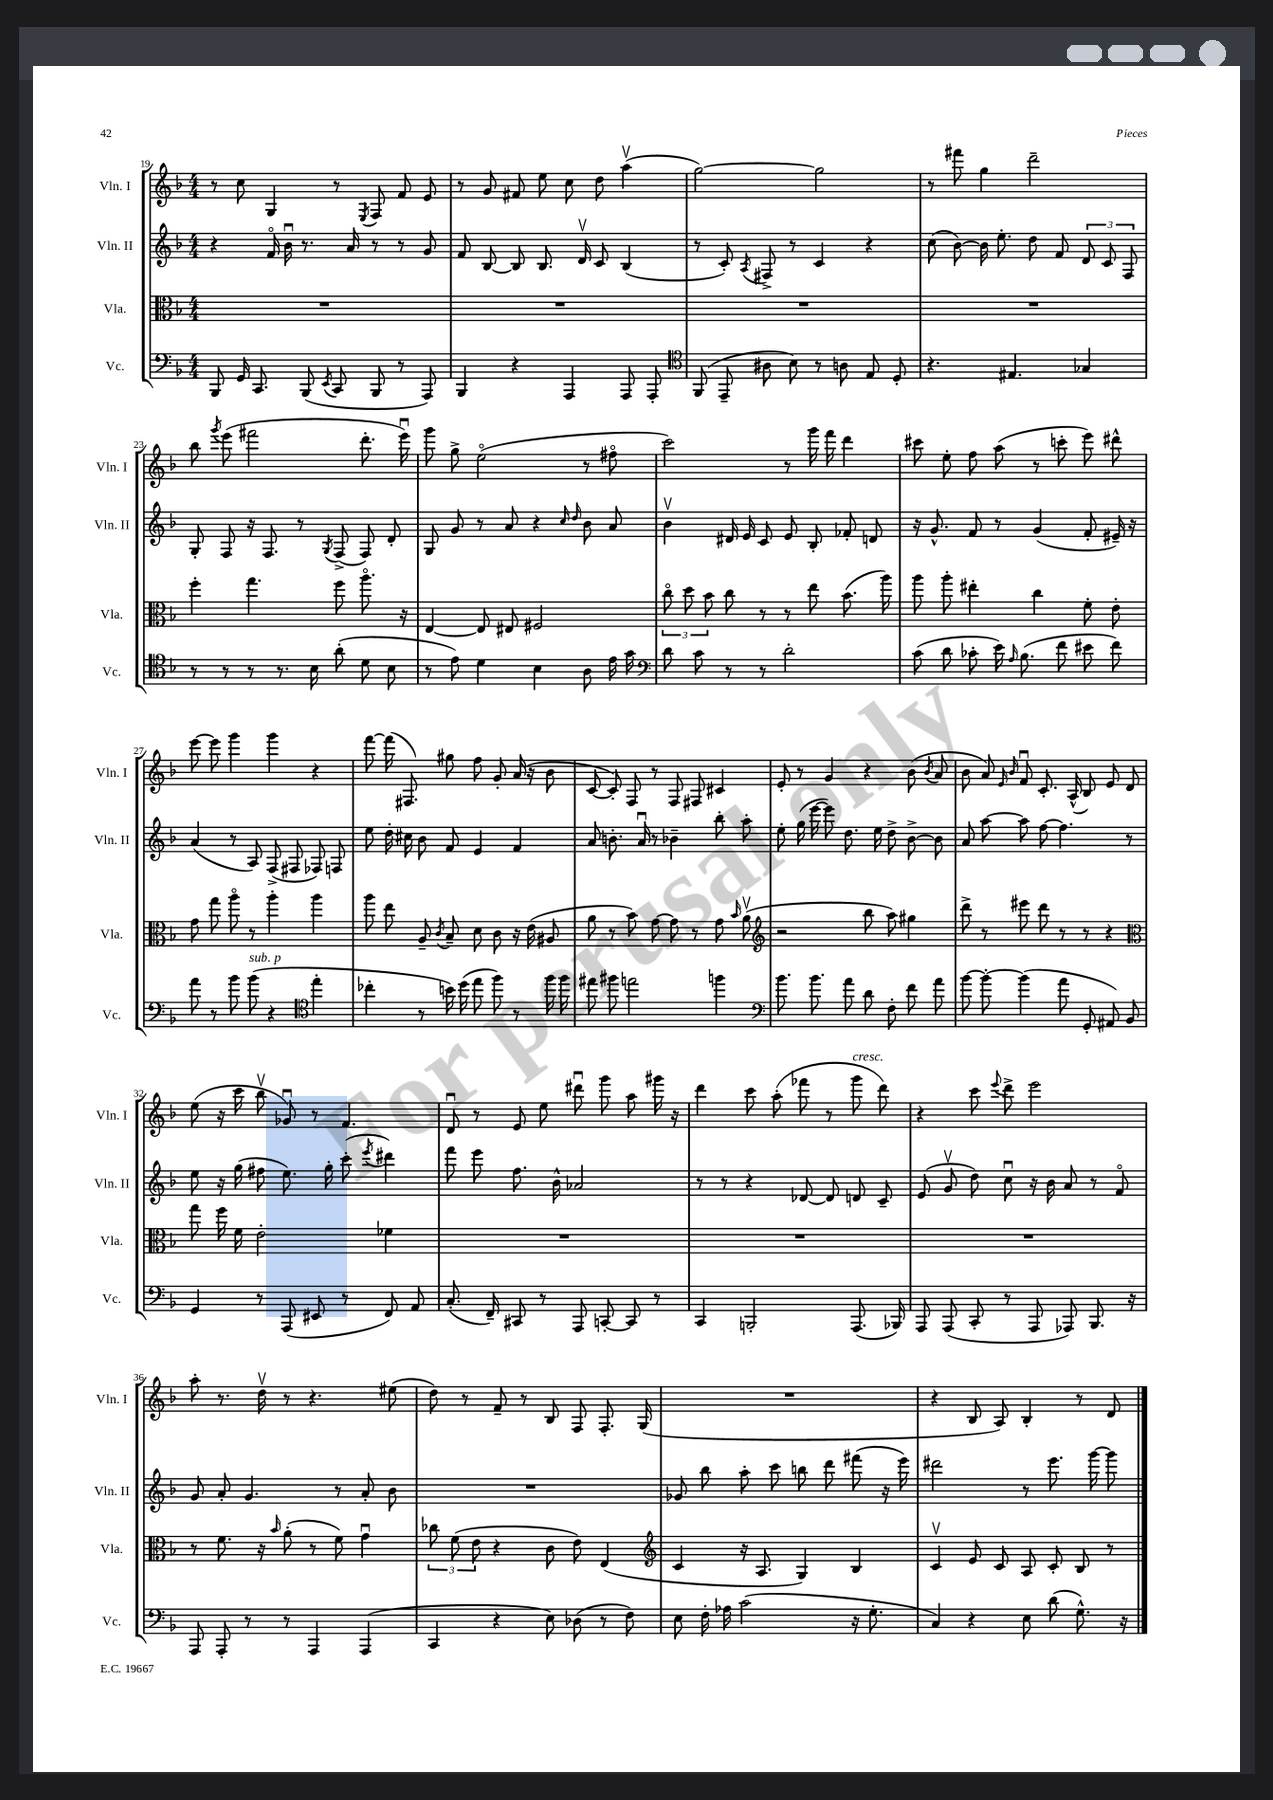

**kern	**kern	**kern	**kern
*staff4	*staff3	*staff2	*staff1
*clefF4	*clefC3	*clefG2	*clefG2
*k[b-]	*k[b-]	*k[b-]	*k[b-]
*M4/4	*M4/4	*M4/4	*M4/4
8BBB-	1r	4r	8r
16GG	.	.	8cc
8.CC	.	.	.
.	.	16fo	4G
.	.	16b-u	.
(8BBB-	.	8.r	.
8qEE	.	.	.
8CC	.	.	8r
.	.	16a	.
.	.	.	8qE
8BBB-	.	8r	8F
8r	.	8r	8f
8AAA)	.	8g	8e
=	=	=	=
4BBB-	1r	8f	8r
.	.	[8B-	8g
4r	.	8B-]	8f#
.	.	8.B-	8ee
4AAA	.	.	8cc
.	.	16dv	.
.	.	8c	8dd
8AAA	.	(4B-	(4aav
8AAA'	.	.	.
=	=	=	=
*clefC4	*	*	*
(8FF	1r	8r	[2gg)
8EE~	.	8c')	.
.	.	8qA	.
8A#	.	8F#^	.
8B-)	.	8r	.
8r	.	4c	2gg]
8A	.	.	.
8E	.	4r	.
8D'	.	.	.
=	=	=	=
4.r	1r	(8cc	8r
.	.	[8b-)	8fff#
.	.	16b-]	4gg
.	.	8.ee'	.
4.E#	.	.	.
.	.	8dd	2ddd~
.	.	8f	.
4G-	.	12d	.
.	.	12c	.
.	.	12F	.
=	=	=	=
8r	4ff'	8G'	8bb-
.	.	.	8qggg
8r	.	8F	(8eee
8r	4.gg	16r	2fff#
.	.	8.F	.
8.r	.	.	.
.	.	8r	.
16B-	.	.	.
.	.	8qG	.
(8a'	8ff	(8F^	.
8d	8.aao	8F)	8.ddd'
8B-	.	8d'	.
.	16r	.	16eeeu)
=	=	=	=
8r	[4E	8G	8ggg
8e)	.	8g	8gg^
4d	8E]	8r	(2eeo
.	8E#	8a	.
4B-	2F#	4r	.
.	.	16qqcc	.
.	.	16qqdd	.
8A	.	8b-	8r
16e	.	8a	8ff#o
16g	.	.	.
=	=	=	=
*clefF4	*	*	*
8d	12cco	4b-v	2ccc)
.	12dd	.	.
8c	.	.	.
.	12b-	.	.
8r	8cc	16d#	.
.	.	16e	.
8r	8r	8c	.
2d'	8r	8e	8r
.	8ee	8B-'	16ggg
.	.	.	16fff
.	(8.b-	8f-'	4ddd
.	.	8d	.
.	16aa)	.	.
=	=	=	=
(8c	8aa	16r	8ccc#
.	.	8.g^^	.
8d	8aa'	.	8ee'
8c-'	4ee#'	8f	8ff
16e)	.	8r	(8aa
16qqA	.	.	.
(8.B-	.	.	.
.	4cc	(4g	8r
8f	.	.	8ccc'
8e#	8f'	8f'	8eee)
8f)	8e'	16e#~)	8ddd#^^
.	.	16r	.
=	=	=	=
8a	8g	(4a	[8eee
8r	8gg	.	8eee]
8b-	8aao	8r	4ggg
(8b-	8r	8A)	.
4r	4aa'	(8F^	4ggg
.	.	8F#	.
*clefC4	*	*	*
4ee'	4aa	8F-)	4r
.	.	8F	.
=	=	=	=
4cc-'	8aa	8ee	[8fff
.	8ee	16dd'	(16fff]
.	.	16cc#	8.F#)
8r	8A~	8b-	.
.	8qc	.	.
16b)	8B-~	8f	8gg#
(16dd	.	.	.
8ee	8d	4e	8ff
8ff)	8c	.	8g'
8r	16r	4f	(16a
.	(16e	.	16r
16ff	8A#	.	8b-
16ff	.	.	.
=	=	=	=
8ee#	8a	8a	[8c
8ff#	8r	8.b'	8c'])
2ee	8b-)	.	8F
.	.	16au	.
.	[8g	8r	8r
.	8g]	4b-~	8F
.	8r	.	8F#
4ff	8g	8bb-'	4c#
.	16qqb-	.	.
.	(8av	8aa'	.
=	=	=	=
*clefF4	*clefG2	*	*
8.b-	2r	8ee'	8e'
.	.	(16gg	8r
8.b-	.	[16eee	.
.	.	8eee])	4g
8a	.	8.dd	.
8d	8bb-	.	4r
.	.	16ee	.
8F'	8aa)	8dd^	.
8f	4gg#	[8b-^	(8b-
.	.	.	8qb-
8a	.	8b-]	8a
=	=	=	=
[8b-	8ddd^	8a	8b-
8b-'_	8r	[8aa	8a)
.	.	.	16qqe
.	.	.	16qqb-
(4b-]	8eee#	8aa]	8fu
.	8ddd	[8ff	8.c'
8a	8r	4.ff]	.
.	.	.	(16A^^
8GG'	8r	.	8B-)
8AA#)	4r	.	8e
8BB-	.	8r	8d
=	=	=	=
*	*clefC3	*	*
4GG	8gg	8ee	(8ee
.	16ff	16r	16r
.	16f	(16gg	16ccc
8r	2e'	8ff#	8bb-v
(8AAA	.	8.ee)	8g-u)
8EE#	.	.	8r
.	.	16gg'	.
8r	.	(8ccc'	4.f
.	.	8qeee	.
8FF)	4f-	4ddd#)	.
8AA	.	.	.
=	=	=	=
(8.C'	1r	8fff	8du
.	.	8eee	8r
16FF~)	.	.	.
8CC#	.	8.ff	8e
8r	.	.	8ee
.	.	16b-^^	.
8AAA	.	2a-	8ddd#u
[8CC'	.	.	8ggg
8CC]	.	.	8aa
8r	.	.	16ggg#
.	.	.	16r
=	=	=	=
4CC	1r	8r	4ddd
.	.	8r	.
2BBB'	.	4r	8ccc
.	.	.	(8aa'
.	.	[8d-	8fff-
.	.	8d-]	8r
(8.AAA	.	8d	8ggg
.	.	8c~	8ddd)
16BBB-)	.	.	.
=	=	=	=
8AAA	1r	(8e	4r
(8AAA	.	8gv	.
8CC'	.	8dd)	8ccc
.	.	.	8qqeee
8r	.	8ccu	8ddd^
8AAA	.	16r	2eee
.	.	16b-	.
8AAA-)	.	8a	.
8.BBB-	.	8r	.
.	.	8fo	.
16r	.	.	.
=	=	=	=
8AAA	8r	8g	8aa'
8AAA'	8.f	8a'	8.r
8r	.	4.g	.
.	16r	.	16ddv
.	16qqb-	.	.
8r	(8a'	.	8r
4AAA	8r	.	4.r
.	8f)	8r	.
(4AAA	4gu	8a'	.
.	.	8b-	(8ee#
=	=	=	=
4CC	12cc-	1r	8dd)
.	(12f	.	.
.	.	.	8r
.	12e	.	.
4r	4r	.	8f~
.	.	.	8r
8E)	8c	.	8B-
(8D-	8e)	.	8F
8r	(4E	.	8.F'
8F)	.	.	.
.	.	.	(16G
=	=	=	=
*	*clefG2	*	*
8E	4c	8g-	1r
16F'	.	8bb-	.
16A-	.	.	.
(2c	16r	8aa'	.
.	8.A	.	.
.	.	8ccc	.
.	4G)	8bb	.
.	.	8ddd	.
16r	4B-	(8fff#	.
8.G'	.	.	.
.	.	16r	.
.	.	16eee)	.
=	=	=	=
4C)	4cv	2ddd#	4r
4r	8e	.	8B-
.	8c	.	8A)
8E	8A	8r	4B-'
(8d	8c'	8.eee	.
8.G^^)	8B-	.	8r
.	.	[16ggg	.
.	8r	8ggg]	8d
16r	.	.	.
==	==	==	==
*-	*-	*-	*-
